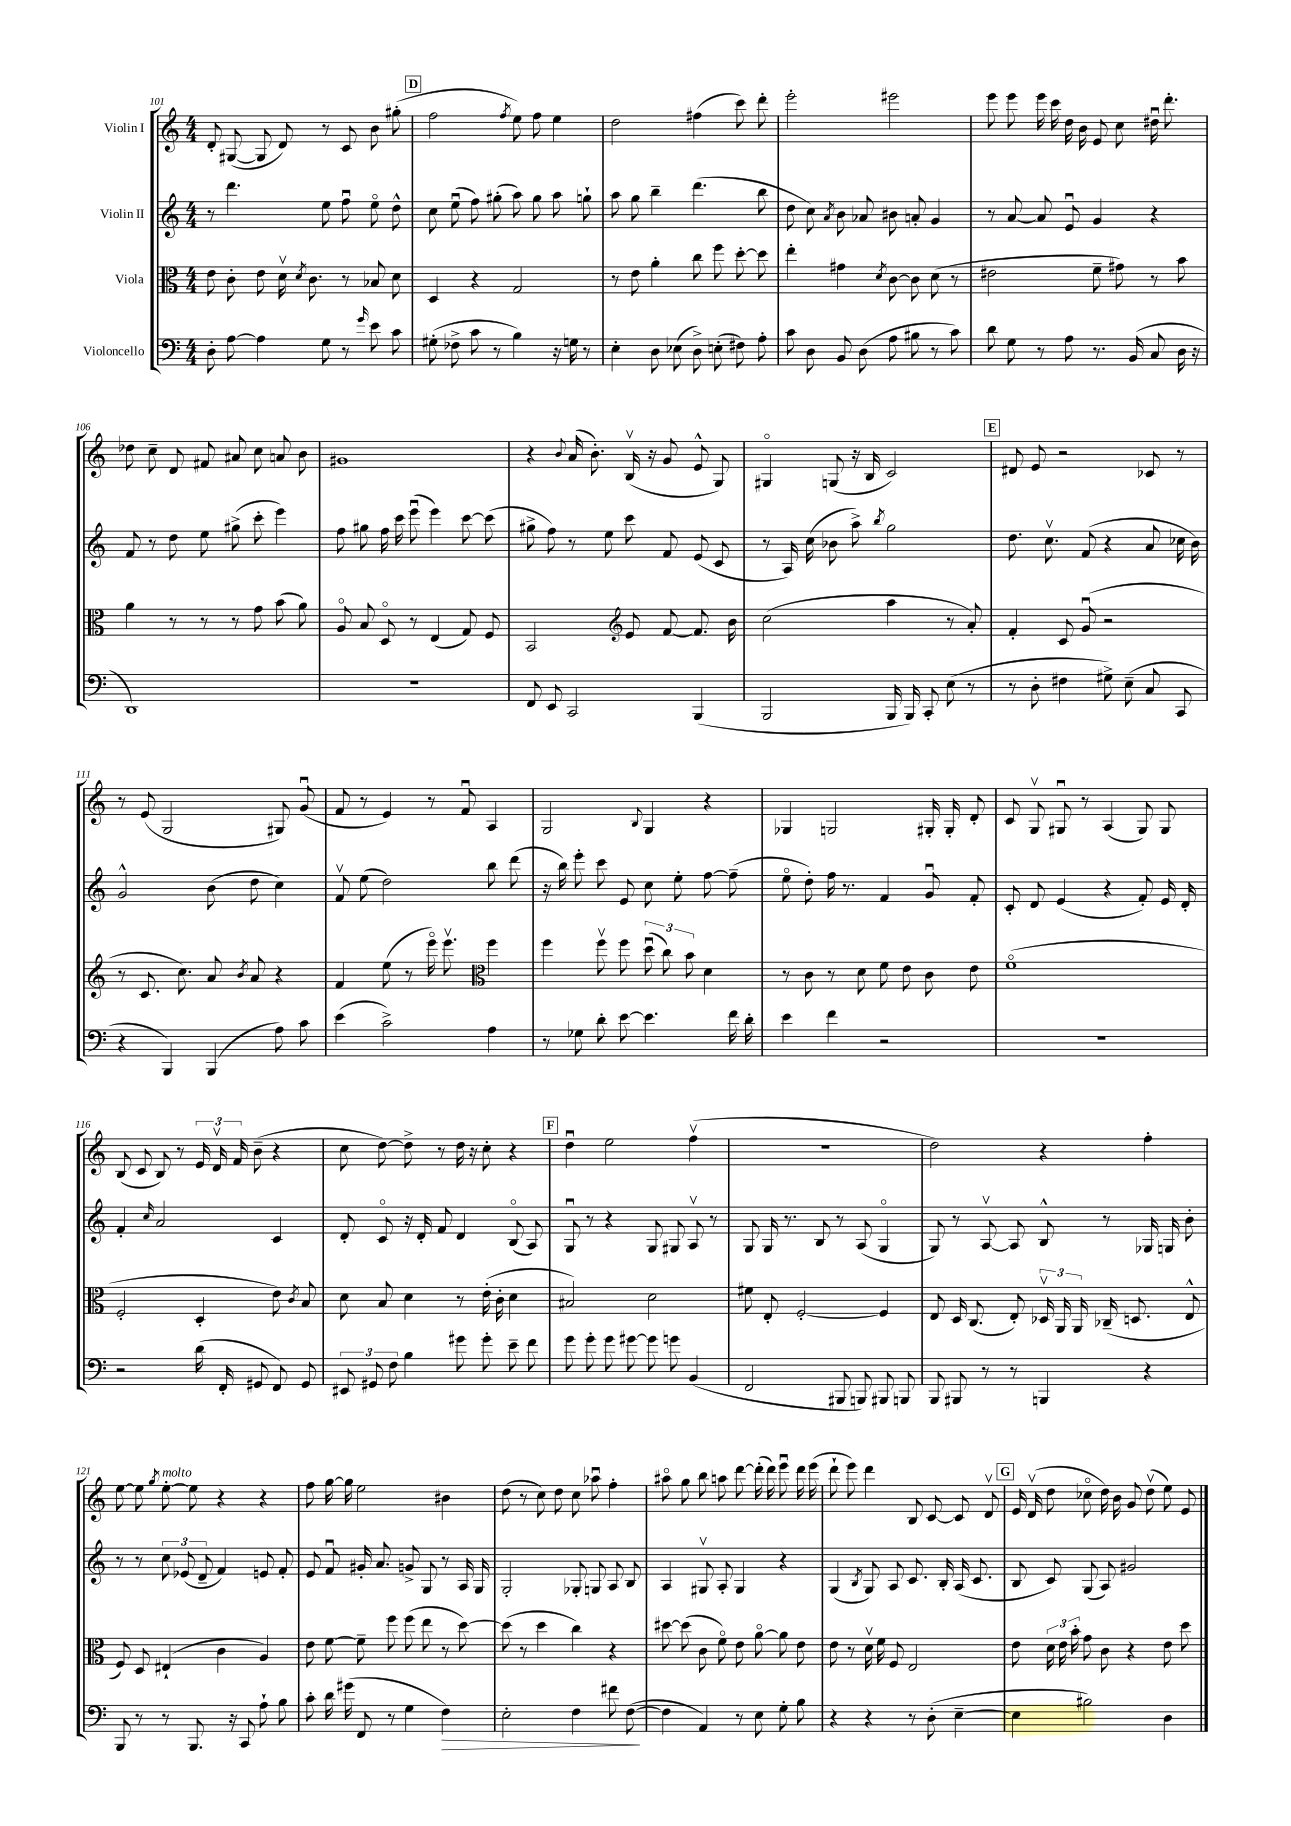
<<
\new StaffGroup <<
\new Staff = "s0" \with { instrumentName = "Violin I" } {
    \clef treble \key c \major \numericTimeSignature \time 4/4
    \autoBeamOff d'8-. gis8~( gis8 d'8) r8 c'8 b'8 gis''8-.( |
    \mark \markup { \box "D" } f''2 \acciaccatura { f''8 } e''8) f''8 e''4 |
    d''2 fis''4( c'''8) d'''8-. |
    e'''2-. eis'''2 |
    e'''8 e'''8 e'''16 c'''16 d''16 b'16 e'8 c''8 dis''16\downbow d'''8.-. |
    des''8 c''8-- d'8 fis'8 ais'8 c''8 a'8 b'8 |
    gis'1 |
    r4 \appoggiatura { b'8 } a'16( b'8.-.) b16\upbow( r16 g'8 e'8-^ g8) |
    gis4\flageolet g8( r16 b16 c'2) |
    \mark \markup { \box "E" } dis'8 e'8 r2 ces'8 r8 |
    r8 e'8( g2 gis8) g'8\downbow( |
    f'8 r8 e'4) r8 f'8\downbow a4 |
    g2 \appoggiatura { b8 } g4 r4 |
    ges4 g2 gis16-. gis16-. d'8-. |
    c'8 g8\upbow gis8\downbow r8 a4( gis8) gis8 |
    b8( c'8 b8) r8 \tuplet 3/2 { e'16 d'16\upbow f'16 } b'8--( r4 |
    c''8 d''8~) d''8-> r8 d''16 r16 c''8-. r4 |
    \mark \markup { \box "F" } d''4\downbow e''2 f''4\upbow( |
    R1 |
    d''2) r4 f''4-. |
    e''8~ e''8 \acciaccatura { g''8 } e''8~-.^\markup { \italic "molto" } e''8 r4 r4 |
    f''8 g''16~ g''16 e''2 bis'4 |
    d''8( r8 c''8) d''8 c''8 aes''8\downbow f''4-. |
    ais''8\flageolet g''8 b''8 a''8 d'''8~ d'''16-.( d'''16) e'''8\downbow d'''16 e'''16( |
    d'''8-! e'''8) d'''4 b8 c'8~ c'8 d'8\upbow |
    \mark \markup { \box "G" } e'16 d'16\upbow( d''8 ces''8\flageolet d''16) b'16 g'8 d''8\upbow( e''8) e'8 \bar "|." |
}
\new Staff = "s1" \with { instrumentName = "Violin II" } {
    \clef treble \key c \major \numericTimeSignature \time 4/4
    \autoBeamOff r8 d'''4. e''8 f''8\downbow e''8\flageolet d''8-^ |
    \mark \markup { \box "D" } c''8 e''8\downbow( f''8) gis''8-.( a''8) gis''8 a''8 g''8-! |
    a''8 g''8 b''4-- d'''4.( b''8 |
    d''8 c''8) \acciaccatura { a'8 } b'8 aes'8 bis'8 a'8-. g'4 |
    r8 a'8~ a'8 e'8\downbow g'4 r4 |
    f'8 r8 d''8 e''8 gis''8->( c'''8-. e'''4) |
    f''8 gis''8 f''16 c'''16 e'''8\downbow( e'''4) c'''8~ c'''8( |
    gis''8-> f''8) r8 e''8 c'''8 f'8 e'8( c'8 |
    r8 a16) c''16( bes'8 a''8->) \acciaccatura { b''8 } g''2 |
    \mark \markup { \box "E" } d''8. c''8.\upbow f'8( r4 a'8 ces''16 b'16) |
    g'2-^ b'8( d''8 c''4) |
    f'8\upbow e''8( d''2) b''8 d'''8( |
    r16 b''16) e'''8-. c'''8 e'8 c''8 e''8-. f''8~ f''8--( |
    e''8\flageolet d''8-.) f''16 r8. f'4 g'8\downbow f'8-. |
    c'8-. d'8 e'4( r4 f'8-.) e'16 d'16-. |
    f'4-. \grace { c''16 } a'2 c'4 |
    d'8-. c'8\flageolet r16 d'16-. f'8 d'4 b8\flageolet( a8) |
    \mark \markup { \box "F" } g8\downbow r8 r4 g8 gis8 a8\upbow r8 |
    g8 g16 r8. b8 r8 a8( g4\flageolet |
    g8) r8 a8~\upbow a8 b8-^ r8 ges16 g16 b'8-. |
    r8 r8 \tuplet 3/2 { c''8 ees'8( d'8-- } f'4) e'8 f'8-. |
    e'8 f'8\downbow gis'16-. a'8. g'8-> g8 r8 a16 g16 |
    g2-. ges8-. g8 a8 b8 |
    a4 gis8\upbow a8-. gis4 r4 |
    g4( \acciaccatura { b8 } g8) a8 c'8. b16-. a16( c'8. |
    \mark \markup { \box "G" } b8 c'8) g8( a8) gis'2 \bar "|." |
}
\new Staff = "s2" \with { instrumentName = "Viola" } {
    \clef alto \key c \major \numericTimeSignature \time 4/4
    \autoBeamOff e'8 c'8-. e'8 d'16\upbow \acciaccatura { d'8 } c'8. r8 bes8 d'8 |
    \mark \markup { \box "D" } d4 r4 g2 |
    r8 e'8 a'4-. c''8 f''8 d''8~-. d''8 |
    e''4-. gis'4 \acciaccatura { d'8 } c'8~ c'8 d'8( r8 |
    eis'2 f'8-- gis'8) r8 b'8 |
    a'4 r8 r8 r8 g'8 b'8( a'8) |
    a8\flageolet b8 d8\flageolet r8 e4( g8) f8 |
    b,2 \clef treble e'8 f'8~ f'8. b'16 |
    c''2( a''4 r8 a'8-.) |
    \mark \markup { \box "E" } f'4-. c'8 g'8\downbow( r2 |
    r8 c'8. c''8.) a'8 \acciaccatura { b'8 } a'8 r4 |
    f'4 e''8( r8 e'''16\flageolet) e'''8.\upbow \clef alto f''4 |
    f''4 f''8\upbow f''8 \tuplet 3/2 { d''8\downbow( c''8) b'8 } d'4 |
    r8 c'8 r8 d'8 f'8 e'8 c'8 e'8 |
    f'1\flageolet( |
    f2-. d4-. e'8) \acciaccatura { c'8 } b8 |
    d'8 b8 d'4 r8 e'16-.( c'16-. d'4 |
    \mark \markup { \box "F" } bis2) d'2 |
    fis'8 e8-. f2~-. f4 |
    e8 d16 c8.( e8-.) \tuplet 3/2 { des16\upbow a,16 a,16 } ces16--( d8. e8-^ |
    f8) d8 eis4-!( c'4 a4) |
    e'8 f'8~ f'8-- f''8 f''8( e''8 r8 d''8~) |
    d''8( r8 d''4 c''4) r4 |
    dis''8~ dis''8( c'8 f'8\flageolet) e'8 a'8~\flageolet a'8 e'8 |
    e'8 r8 d'16\upbow f'16 f8 e2 |
    \mark \markup { \box "G" } e'8 \tuplet 3/2 { d'16 e'16 b'16-. } g'8 c'8 r4 e'8 d''8 \bar "|." |
}
\new Staff = "s3" \with { instrumentName = "Violoncello" } {
    \clef bass \key c \major \numericTimeSignature \time 4/4
    \autoBeamOff d8-. a8~ a4 g8 r8 \grace { g'16 } e'8 c'8 |
    \mark \markup { \box "D" } gis8-.( fes8-> c'8 r8 b4) r16 g16 r8 |
    e4-. d8 ees8( d8->) e8-.( fis8) a8-. |
    c'8 d8 b,8 d8( a8 bis8 r8 c'8) |
    d'8 g8 r8 a8 r8. b,16( c8 d16 r16 |
    d,1) |
    R1 |
    f,8 e,8 c,2 b,,4( |
    b,,2 b,,16 b,,16) c,8-. e8( r8 |
    \mark \markup { \box "E" } r8 d8-. fis4 gis8->) e8--( c8 c,8 |
    r4 b,,4) b,,4( a8) c'8 |
    e'4( c'2->) a4 |
    r8 ges8 d'8-. e'8~ e'4. f'16 d'16-. |
    e'4 f'4 r2 |
    R1 |
    r2 d'16( f,16-. gis,8 f,8) gis,8 |
    \tuplet 3/2 { eis,8 gis,8 f8 } b4 gis'8 gis'8-. e'8-- f'8 |
    \mark \markup { \box "F" } g'8 g'8-. g'8 gis'8~ gis'8 g'8 b,4( |
    f,2 bis,,8 b,,8) bis,,8 b,,8 |
    b,,8 bis,,8 r8 r8 b,,4 r4 |
    b,,8 r8 r8 b,,8. r16 c,8 a8-! b8 |
    c'8-. d'16 gis'16( f,8 r8 g4 f4\>) |
    e2-. f4 fis'8 f8~\!( |
    f4 a,4) r8 e8 g8-. b8 |
    r4 r4 r8 d8-.( e4~-- |
    \mark \markup { \box "G" } e4 bis2) d4 \bar "|." |
}
>>
>>
\layout { \context { \Score currentBarNumber = #101 } }
